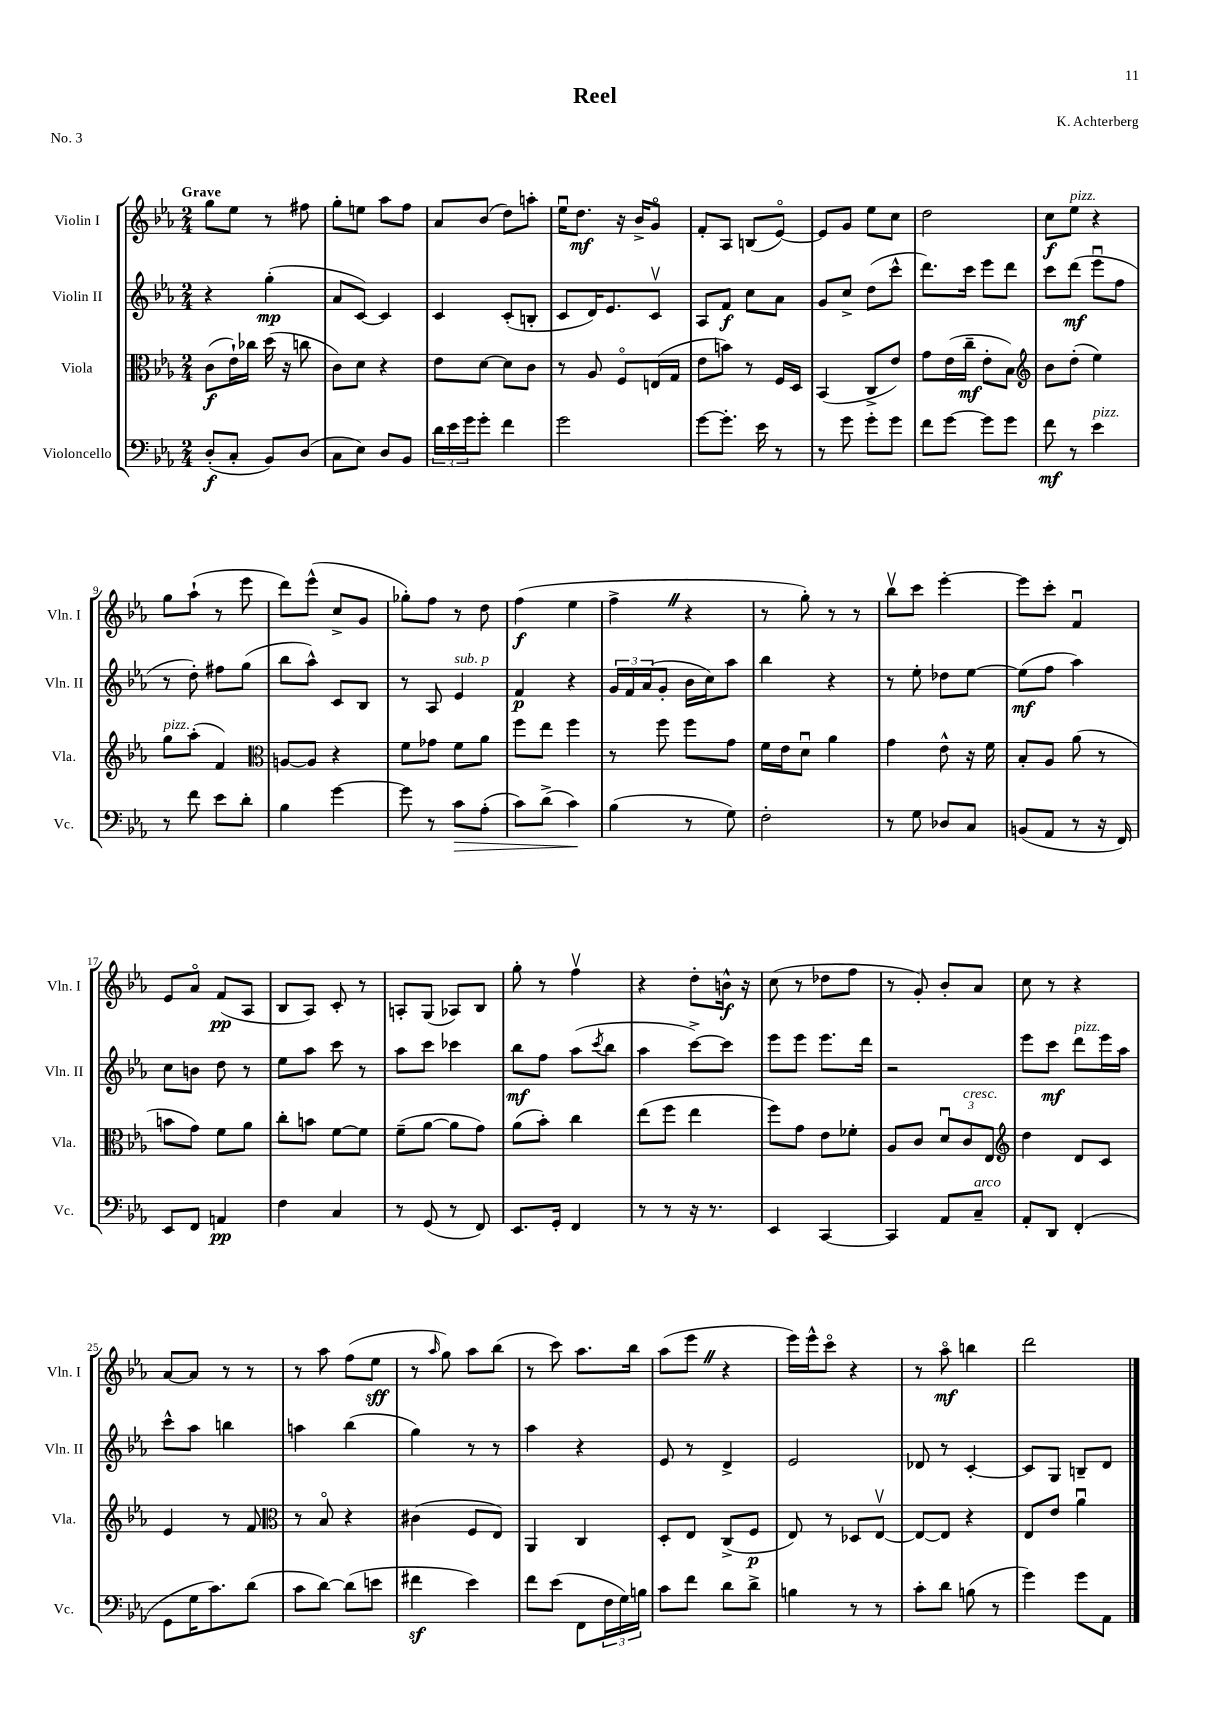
\header { title = "Reel" composer = "K. Achterberg" piece = "No. 3" }
<<
\new StaffGroup <<
\new Staff = "s0" \with { instrumentName = "Violin I" shortInstrumentName = "Vln. I" } {
    \clef treble \key ees \major \numericTimeSignature \time 2/4 \tempo "Grave"
    g''8 ees''8 r8 fis''8 |
    g''8-. e''8 aes''8 f''8 |
    aes'8 bes'8( d''8) a''8-. |
    ees''16\downbow d''8.\mf r16 bes'16-> g'8\flageolet |
    f'8-. aes8 b8( ees'8~\flageolet) |
    ees'8 g'8 ees''8 c''8 |
    d''2 |
    c''8\f ees''8^\markup { \italic "pizz." } r4 |
    g''8 aes''8-!( r8 ees'''8 |
    d'''8) ees'''8-^( c''8-> g'8 |
    ges''8-.) f''8 r8 d''8 |
    f''4\f( ees''4 |
    f''4-> \once \override BreathingSign.text = \markup { \musicglyph "scripts.caesura.straight" } \breathe r4 |
    r8 g''8-.) r8 r8 |
    bes''8\upbow c'''8 ees'''4~-. |
    ees'''8 c'''8-. f'4\downbow |
    ees'8 aes'8\flageolet f'8\pp( aes8 |
    bes8 aes8) c'8-. r8 |
    a8-. g8( aes8) bes8 |
    g''8-. r8 f''4\upbow |
    r4 d''8-. b'16-^\f r16 |
    c''8( r8 des''8 f''8 |
    r8 g'8-.) bes'8-. aes'8 |
    c''8 r8 r4 |
    aes'8~ aes'8 r8 r8 |
    r8 aes''8 f''8( ees''8\sff |
    r8 \grace { aes''16 } g''8) aes''8 bes''8( |
    r8 c'''8) aes''8. bes''16 |
    aes''8( ees'''8 \once \override BreathingSign.text = \markup { \musicglyph "scripts.caesura.straight" } \breathe r4 |
    ees'''16) ees'''16-^ c'''8\flageolet r4 |
    r8 aes''8\flageolet\mf b''4 |
    d'''2 \bar "|." |
}
\new Staff = "s1" \with { instrumentName = "Violin II" shortInstrumentName = "Vln. II" } {
    \clef treble \key ees \major \numericTimeSignature \time 2/4
    r4 g''4-.\mp( |
    aes'8 c'8~) c'4 |
    c'4 c'8-.( b8-. |
    c'8 d'16) ees'8. c'8\upbow |
    aes8 f'8\f c''8 aes'8 |
    g'8 c''8-> d''8( c'''8-^ |
    d'''8.) c'''16 ees'''8 d'''8 |
    c'''8 d'''8\mf( ees'''8\downbow f''8 |
    r8 d''8-.) fis''8 g''8( |
    bes''8 aes''8-^) c'8 bes8 |
    r8 aes8 ees'4^\markup { \italic "sub. p" } |
    f'4\p r4 |
    \tuplet 3/2 { g'16 f'16 aes'16( } g'8-. bes'16 c''16) aes''8 |
    bes''4 r4 |
    r8 ees''8-. des''8 ees''8~ |
    ees''8\mf( f''8 aes''4) |
    c''8 b'8 d''8 r8 |
    ees''8 aes''8 c'''8 r8 |
    aes''8 c'''8 ces'''4 |
    bes''8\mf f''8 aes''8( \acciaccatura { c'''8 } bes''8 |
    aes''4 c'''8~->) c'''8 |
    ees'''8 ees'''8 ees'''8. d'''16 |
    r2 |
    ees'''8 c'''8\mf d'''8^\markup { \italic "pizz." } ees'''16 aes''16 |
    c'''8-^ aes''8 b''4 |
    a''4 bes''4( |
    g''4) r8 r8 |
    aes''4 r4 |
    ees'8 r8 d'4-> |
    ees'2 |
    des'8 r8 c'4~-. |
    c'8 g8 b8-- d'8 \bar "|." |
}
\new Staff = "s2" \with { instrumentName = "Viola" shortInstrumentName = "Vla." } {
    \clef alto \key ees \major \numericTimeSignature \time 2/4
    c'8\f( ees'16-!) ces''16 d''16( r16 c''8 |
    c'8) d'8 r4 |
    ees'8 d'8~ d'8 c'8 |
    r8 aes8 f8\flageolet e16( g16 |
    ees'8 b'8) r8 f16 d16 |
    bes,4( c8-> ees'8) |
    g'8 ees'16( c''16--\mf ees'8-. bes8) |
    \clef treble bes'8 d''8-.( ees''4) |
    g''8^\markup { \italic "pizz." } aes''8-.( f'4) |
    \clef alto a8~ a8 r4 |
    f'8 ges'8 f'8 aes'8 |
    f''8 ees''8 f''4 |
    r8 f''8 f''8 g'8 |
    f'16 ees'16 d'8\downbow aes'4 |
    g'4 ees'8-^ r16 f'16 |
    bes8-. aes8 aes'8( r8 |
    b'8 g'8) f'8 aes'8 |
    c''8-. b'8 f'8~ f'8 |
    f'8--( aes'8~ aes'8 g'8) |
    aes'8( bes'8-.) c''4 |
    ees''8( f''8 ees''4 |
    f''8) g'8 ees'8 fes'8-. |
    aes8 c'8 \tuplet 3/2 { d'8\downbow c'8^\markup { \italic "cresc." } ees8 } |
    \clef treble d''4 d'8 c'8 |
    ees'4 r8 f'8 |
    \clef alto r8 bes8\flageolet r4 |
    cis'4( f8 ees8) |
    aes,4 c4 |
    d8-. ees8 c8->( f8\p |
    ees8) r8 des8 ees8~\upbow |
    ees8~ ees8 r4 |
    ees8 ees'8 aes'4\downbow \bar "|." |
}
\new Staff = "s3" \with { instrumentName = "Violoncello" shortInstrumentName = "Vc." } {
    \clef bass \key ees \major \numericTimeSignature \time 2/4
    d8-.\f( c8-. bes,8) d8( |
    c8 ees8) d8 bes,8 |
    \tuplet 3/2 { d'16 ees'16 g'16 } g'8-. f'4 |
    g'2 |
    g'8~ g'8.-. ees'16 r8 |
    r8 g'8 g'8-. g'8 |
    f'8 g'8~ g'8 g'8 |
    f'8\mf r8 ees'4^\markup { \italic "pizz." } |
    r8 f'8 ees'8 d'8-. |
    bes4 g'4~ |
    g'8 r8 c'8\> aes8-.( |
    c'8) d'8->( c'4\!) |
    bes4( r8 g8) |
    f2-. |
    r8 g8 des8 c8 |
    b,8( aes,8 r8 r16 f,16) |
    ees,8 f,8 a,4\pp |
    f4 c4 |
    r8 g,8( r8 f,8) |
    ees,8. g,16-. f,4 |
    r8 r8 r16 r8. |
    ees,4 c,4~ |
    c,4 aes,8 c8--^\markup { \italic "arco" } |
    aes,8-. d,8 f,4-.( |
    g,8 g16 c'8.) d'8( |
    c'8 d'8~) d'8( e'8 |
    fis'4\sf ees'4) |
    f'8 ees'8( f,8 \tuplet 3/2 { f16 g16) b16 } |
    c'8 f'8 d'8 d'8-> |
    b4 r8 r8 |
    c'8-. d'8 b8( r8 |
    g'4) g'8 aes,8 \bar "|." |
}
>>
>>
